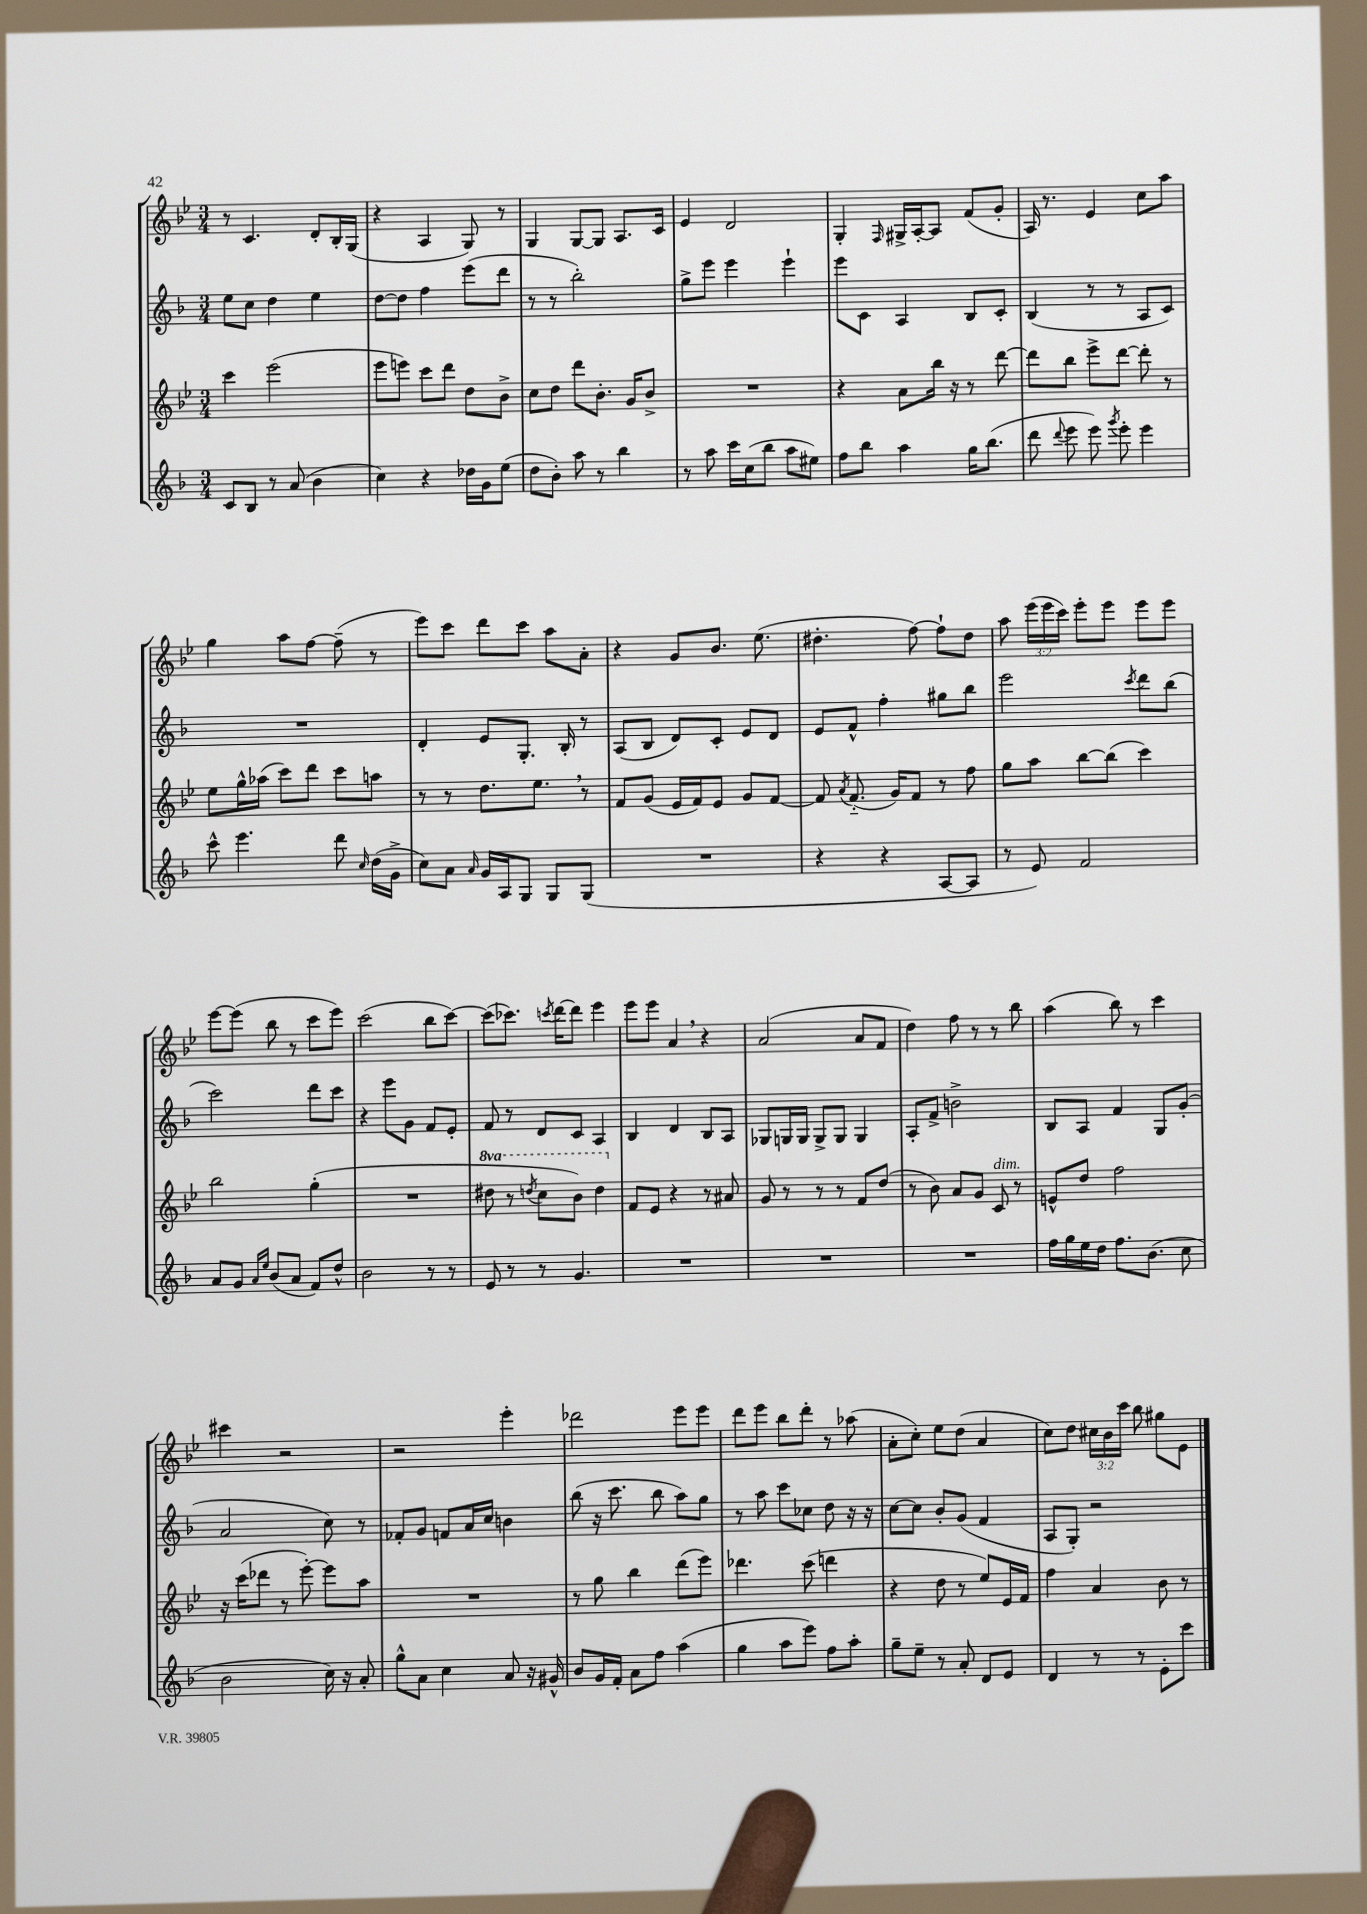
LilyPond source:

<<
\new StaffGroup <<
\new Staff = "s0" {
    \clef treble \key bes \major \numericTimeSignature \time 3/4 \override Staff.TupletNumber.text = #tuplet-number::calc-fraction-text
    \autoBeamOff r8 c'4. d'8[-. bes16-. g16]( |
    r4 a4 g8) r8 |
    g4 g8[~ g8] a8.[ c'16] |
    ees'4 d'2 |
    g4-. \grace { f16 } gis16[-> a16~-. a8] f'8[( g'8]-. |
    a16) r8. ees'4 c''8[ a''8] |
    g''4 a''8[ f''8]~ f''8--( r8 |
    ees'''8[) c'''8] d'''8[ c'''8] a''8[ a'8]-. |
    r4 g'8[ bes'8.] ees''8.( |
    dis''4.-. f''8~) f''8[-! dis''8] |
    a''8 \tuplet 3/2 { ees'''16[( ees'''16 c'''16]) } ees'''8[-. ees'''8] ees'''8[ ees'''8] |
    ees'''8[~ ees'''8]( bes''8 r8 c'''8[ ees'''8]) |
    c'''2( bes''8[ c'''8]~) |
    c'''8[( ces'''8.]) \acciaccatura { c'''8 } d'''16[~ d'''8] ees'''4 |
    ees'''8[ ees'''8] a'4 \breathe r4 |
    a'2( a'8[ f'8] |
    d''4) f''8 r8 r8 bes''8 |
    a''4( bes''8) r8 c'''4 |
    cis'''4 r2 |
    r2 ees'''4-. |
    des'''2 ees'''8[ ees'''8] |
    d'''8[ ees'''8] bes''8[ d'''8]-. r8 aes''8( |
    a'8[-. c''8]-.) ees''8[ d''8]( a'4 |
    c''8[) d''8] \tuplet 3/2 { cis''16[ bes'16 c'''16] } bes''8 gis''8[ ees'8] \bar "|." |
}
\new Staff = "s1" {
    \clef treble \key f \major \numericTimeSignature \time 3/4
    \autoBeamOff e''8[ c''8] d''4 e''4 |
    d''8[~ d''8] f''4 e'''8[( d'''8] |
    r8 r8 bes''2-.) |
    g''8[-> e'''8] e'''4 e'''4-! |
    e'''8[ c'8] a4 bes8[ c'8]-. |
    bes4( r8 r8 a8[ c'8]) |
    R2. |
    d'4-. e'8[ g8.]-. bes16-. r8 |
    a8[( bes8] d'8[) c'8]-. e'8[ d'8] |
    e'8[ f'8]-^ f''4-. gis''8[ bes''8] |
    e'''2 \acciaccatura { c'''8 } d'''8[ bes''8]( |
    c'''2) d'''8[ c'''8] |
    r4 e'''8[ g'8] f'8[ e'8]-. |
    f'8 r8 d'8[ c'8] a4 |
    bes4 d'4 bes8[ a8] |
    ges8[ g16 g16] g8[-> g8] g4 |
    a8[-. f'8]-> b'2-> |
    bes8[ a8] f'4 g8[ g'8]-.( |
    a'2 c''8) r8 |
    fes'8[-. g'8] f'8[ a'16 c''16] b'4 |
    bes''8( r16 c'''8. bes''8 a''8[) g''8] |
    r8 a''8 c'''8[ ces''8] d''8 r16 r16 |
    c''8[~ c''8] bes'8[-. g'8]( f'4 |
    a8[ g8]-.) r2 \bar "|." |
}
\new Staff = "s2" {
    \clef treble \key bes \major \numericTimeSignature \time 3/4 \set Staff.ottavationMarkups = #ottavation-simple-ordinals
    \autoBeamOff c'''4 ees'''2( |
    ees'''8[ e'''8]) c'''8[ d'''8] d''8[ bes'8]-> |
    c''8[ d''8] d'''8[ bes'8.]-. g'16[ bes'8]-> |
    R2. |
    r4 a'8[ bes''16] r16 r8 d'''8~ |
    d'''8[ bes''8] ees'''8[-> d'''8]~ d'''8-. r8 |
    ees''8[ g''16-^ aes''16]( c'''8[) d'''8] c'''8[ a''8] |
    r8 r8 d''8.[ ees''8.] \breathe r8 |
    f'8[ g'8]( ees'16[ f'16) ees'8] g'8[ f'8]~ |
    f'8 \acciaccatura { a'8 } f'8.-_( g'16[) f'8] r8 f''8 |
    g''8[ a''8] bes''8[~ bes''8]( c'''4) |
    bes''2 g''4-.( |
    R2. |
    \ottava #1 dis'''8 r8 \acciaccatura { d'''8 } c'''8[ bes''8]) d'''4 \ottava #0 |
    f'8[ ees'8] r4 r8 ais'8 |
    g'8 r8 r8 r8 f'8[ d''8]( |
    r8 bes'8) a'8[ g'8] c'8^\markup { \italic "dim." } r8 |
    e'8[-^ d''8] f''2 |
    r16 c'''16[( des'''8] r8 ees'''8~-.) ees'''8[ a''8] |
    R2. |
    r8 g''8 bes''4 d'''8[( ees'''8]) |
    des'''4. c'''8( d'''4 |
    r4 d''8 r8 ees''8[) ees'16 f'16] |
    f''4 a'4 bes'8 r8 \bar "|." |
}
\new Staff = "s3" {
    \clef treble \key f \major \numericTimeSignature \time 3/4
    \autoBeamOff c'8[ bes8] r8 a'8( bes'4 |
    c''4) r4 des''16[ g'16 e''8]( |
    d''8[ bes'8]-.) a''8 r8 bes''4 |
    r8 a''8 c'''16[ c''16( bes''8] a''8[ eis''8]) |
    f''8[ bes''8] a''4 g''16[ bes''8.]( |
    d'''8 \appoggiatura { d'''8 } e'''8 e'''8) \acciaccatura { g'''8 } e'''8-. e'''4 |
    c'''8-^ e'''4. d'''8 \grace { c''16 } d''16[( g'16]-> |
    c''8[) a'8] \grace { a'16 } g'16[ a16 g8] g8[ g8]( |
    R2. |
    r4 r4 a8[~ a8] |
    r8 e'8) f'2 |
    a'8[ g'8] \grace { a'16[ e''16] } bes'8[( a'8] f'8[) d''8]-^ |
    bes'2 r8 r8 |
    e'8 r8 r8 g'4. |
    R2. |
    R2. |
    R2. |
    f''16[ g''16 e''16 d''16] f''8.[ bes'8.]( c''8 |
    bes'2 c''16) r16 a'8-. |
    g''8[-^ a'8] c''4 a'8 r16 gis'16-^ |
    bes'8[ g'16 f'16]-. a'8[ f''8] a''4( |
    g''4 a''8[ e'''8]) f''8[ a''8]-. |
    g''8[-- e''8]-- r8 a'8-. d'8[ e'8] |
    d'4 r8 r8 e'8[-. c'''8] \bar "|." |
}
>>
>>
\layout { \context { \Score \remove "Bar_number_engraver" } }
